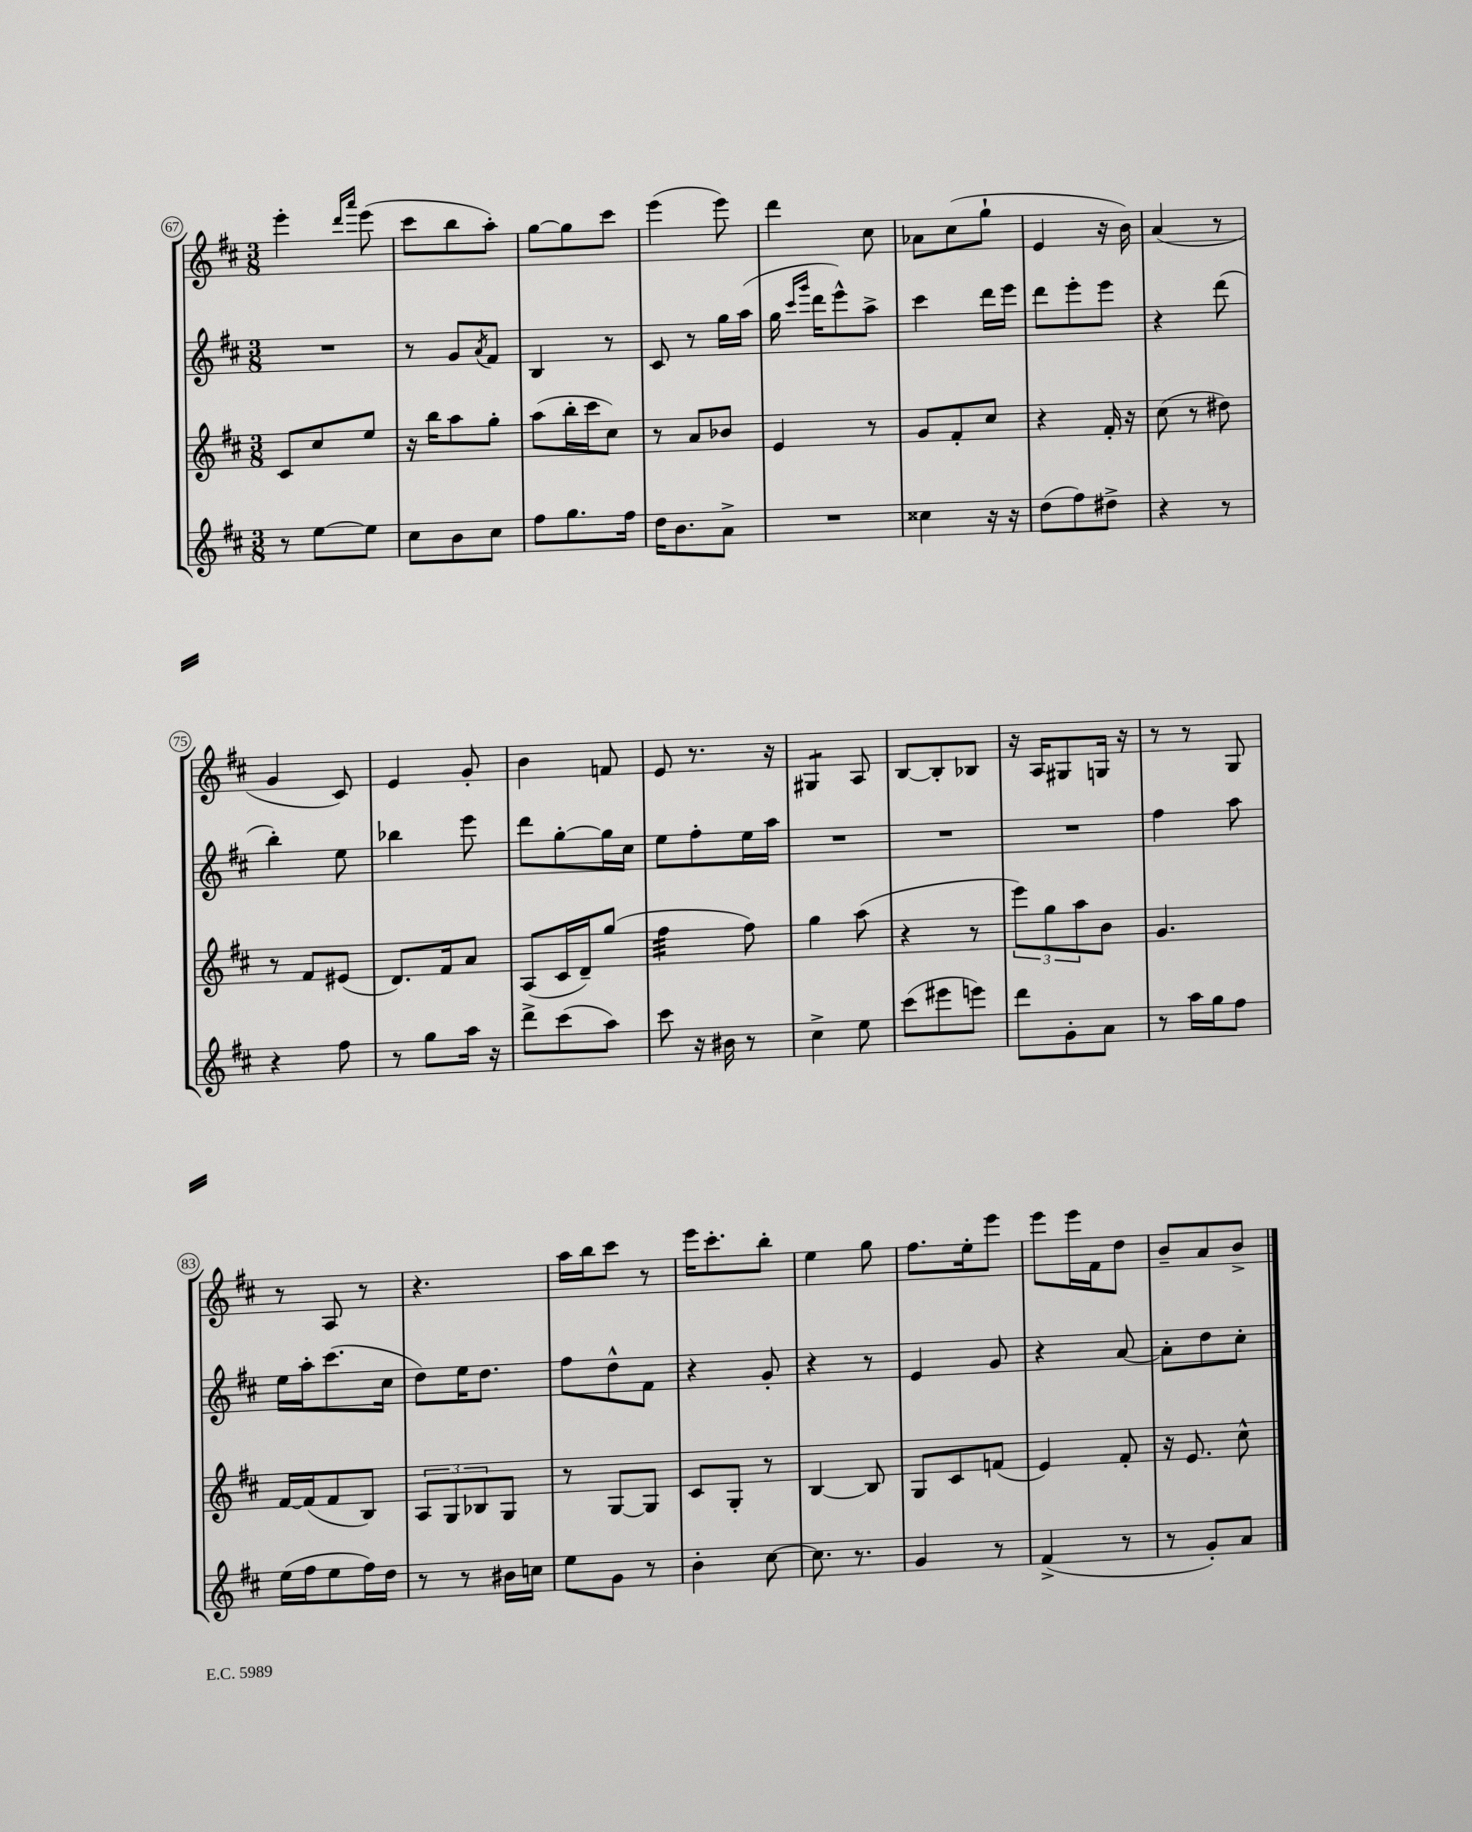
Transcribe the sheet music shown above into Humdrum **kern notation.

**kern	**kern	**kern	**kern
*staff4	*staff3	*staff2	*staff1
*clefG2	*clefG2	*clefG2	*clefG2
*k[f#c#]	*k[f#c#]	*k[f#c#]	*k[f#c#]
*M3/8	*M3/8	*M3/8	*M3/8
8r	8c#	4.r	4eee'
[8ee	8cc#	.	.
.	.	.	16qqddd
.	.	.	16qqaaa
8ee]	8ee	.	(8eee
=	=	=	=
8cc#	16r	8r	8ccc#
.	16bb	.	.
8b	8aa	8g	8bb
.	.	8qa	.
8cc#	8gg'	8f#	8aa')
=	=	=	=
8ff#	(8aa	4B	[8gg
8.gg	16bb'	.	8gg]
.	16ccc#	.	.
.	8cc#)	8r	8ccc#
16ff#	.	.	.
=	=	=	=
16dd	8r	8c#	(4eee
8.b	.	.	.
.	8a	8r	.
8a^	8b-	16gg	8eee)
.	.	(16aa	.
=	=	=	=
4.r	4e	16gg	4ddd
.	.	16qqccc#	.
.	.	16qqggg	.
.	.	16ddd	.
.	.	8eee^^)	.
.	8r	8aa^	8cc#
=	=	=	=
4cc##	8g	4ccc#	8a-
.	8f#'	.	(8cc#
16r	8cc#	16ddd	8gg`
16r	.	16eee	.
=	=	=	=
(8dd	4r	8ddd	4e
8ff#)	.	8eee'	.
8dd#^	16f#'	8eee	16r
.	16r	.	16b)
=	=	=	=
4r	(8cc#	4r	(4a
.	8r	.	.
8r	8dd#)	(8ddd	8r
=	=	=	=
4r	8r	4bb')	4g
.	8f#	.	.
8ff#	(8e#	8ee	8c#)
=	=	=	=
8r	8.d)	4bb-	4e
8gg	.	.	.
.	16f#	.	.
16aa	8a	8eee	8g'
16r	.	.	.
=	=	=	=
8ddd^	(8A	8ddd	4b
(8ccc#	16c#	[8gg'	.
.	16d~)	.	.
8aa)	(8gg	16gg]	8f
.	.	16cc#	.
=	=	=	=
8ccc#	4ff#	8ee	8e
16r	.	8ff#'	8.r
16b#	.	.	.
8r	8ff#)	16ee	.
.	.	16aa	16r
=	=	=	=
4cc#^	4gg	4.r	4G#
8ee	(8aa	.	8A
=	=	=	=
(8ccc#	4r	4.r	[8B
8eee#	.	.	8B']
8eee)	8r	.	8B-
=	=	=	=
8ddd	12eee)	4.r	16r
.	.	.	16A
.	12gg	.	.
8g'	.	.	8G#
.	12aa	.	.
8a	8b	.	16G
.	.	.	16r
=	=	=	=
8r	4.g	4ff#	8r
16aa	.	.	8r
16gg	.	.	.
8ff#	.	8aa	8G
=	=	=	=
(16ee	[16f#	16ee	8r
16ff#	(16f#]	16aa'	.
8ee	8f#	(8.ccc#	8A
16ff#)	8B)	.	8r
16dd	.	16cc#	.
=	=	=	=
8r	12A	8dd)	4.r
.	12G	.	.
8r	.	16ee	.
.	12B-	.	.
.	.	8.dd	.
16b#	8G	.	.
16cc	.	.	.
=	=	=	=
8ee	8r	8ff#	16aa
.	.	.	16bb
8g	[8G	8dd^^	8ccc#
8r	8G]	8f#	8r
=	=	=	=
4b'	8c#	4r	16eee
.	.	.	8.ccc#'
.	8G'	.	.
[8cc#	8r	8g'	8bb'
=	=	=	=
8.cc#]	[4B	4r	4ee
8.r	.	.	.
.	8B]	8r	8gg
=	=	=	=
4g	8G	4e	8.ff#
.	8c#	.	.
.	.	.	16ee'
8r	(8f	8g	8eee
=	=	=	=
(4f#^	4e)	4r	8eee
.	.	.	16eee
.	.	.	16f#
8r	8f#'	[8a	8dd
=	=	=	=
8r	16r	8a']	8b~
.	8.e	.	.
8g')	.	8dd	8a
8a	8cc#^^	8cc#'	8b^
==	==	==	==
*-	*-	*-	*-
